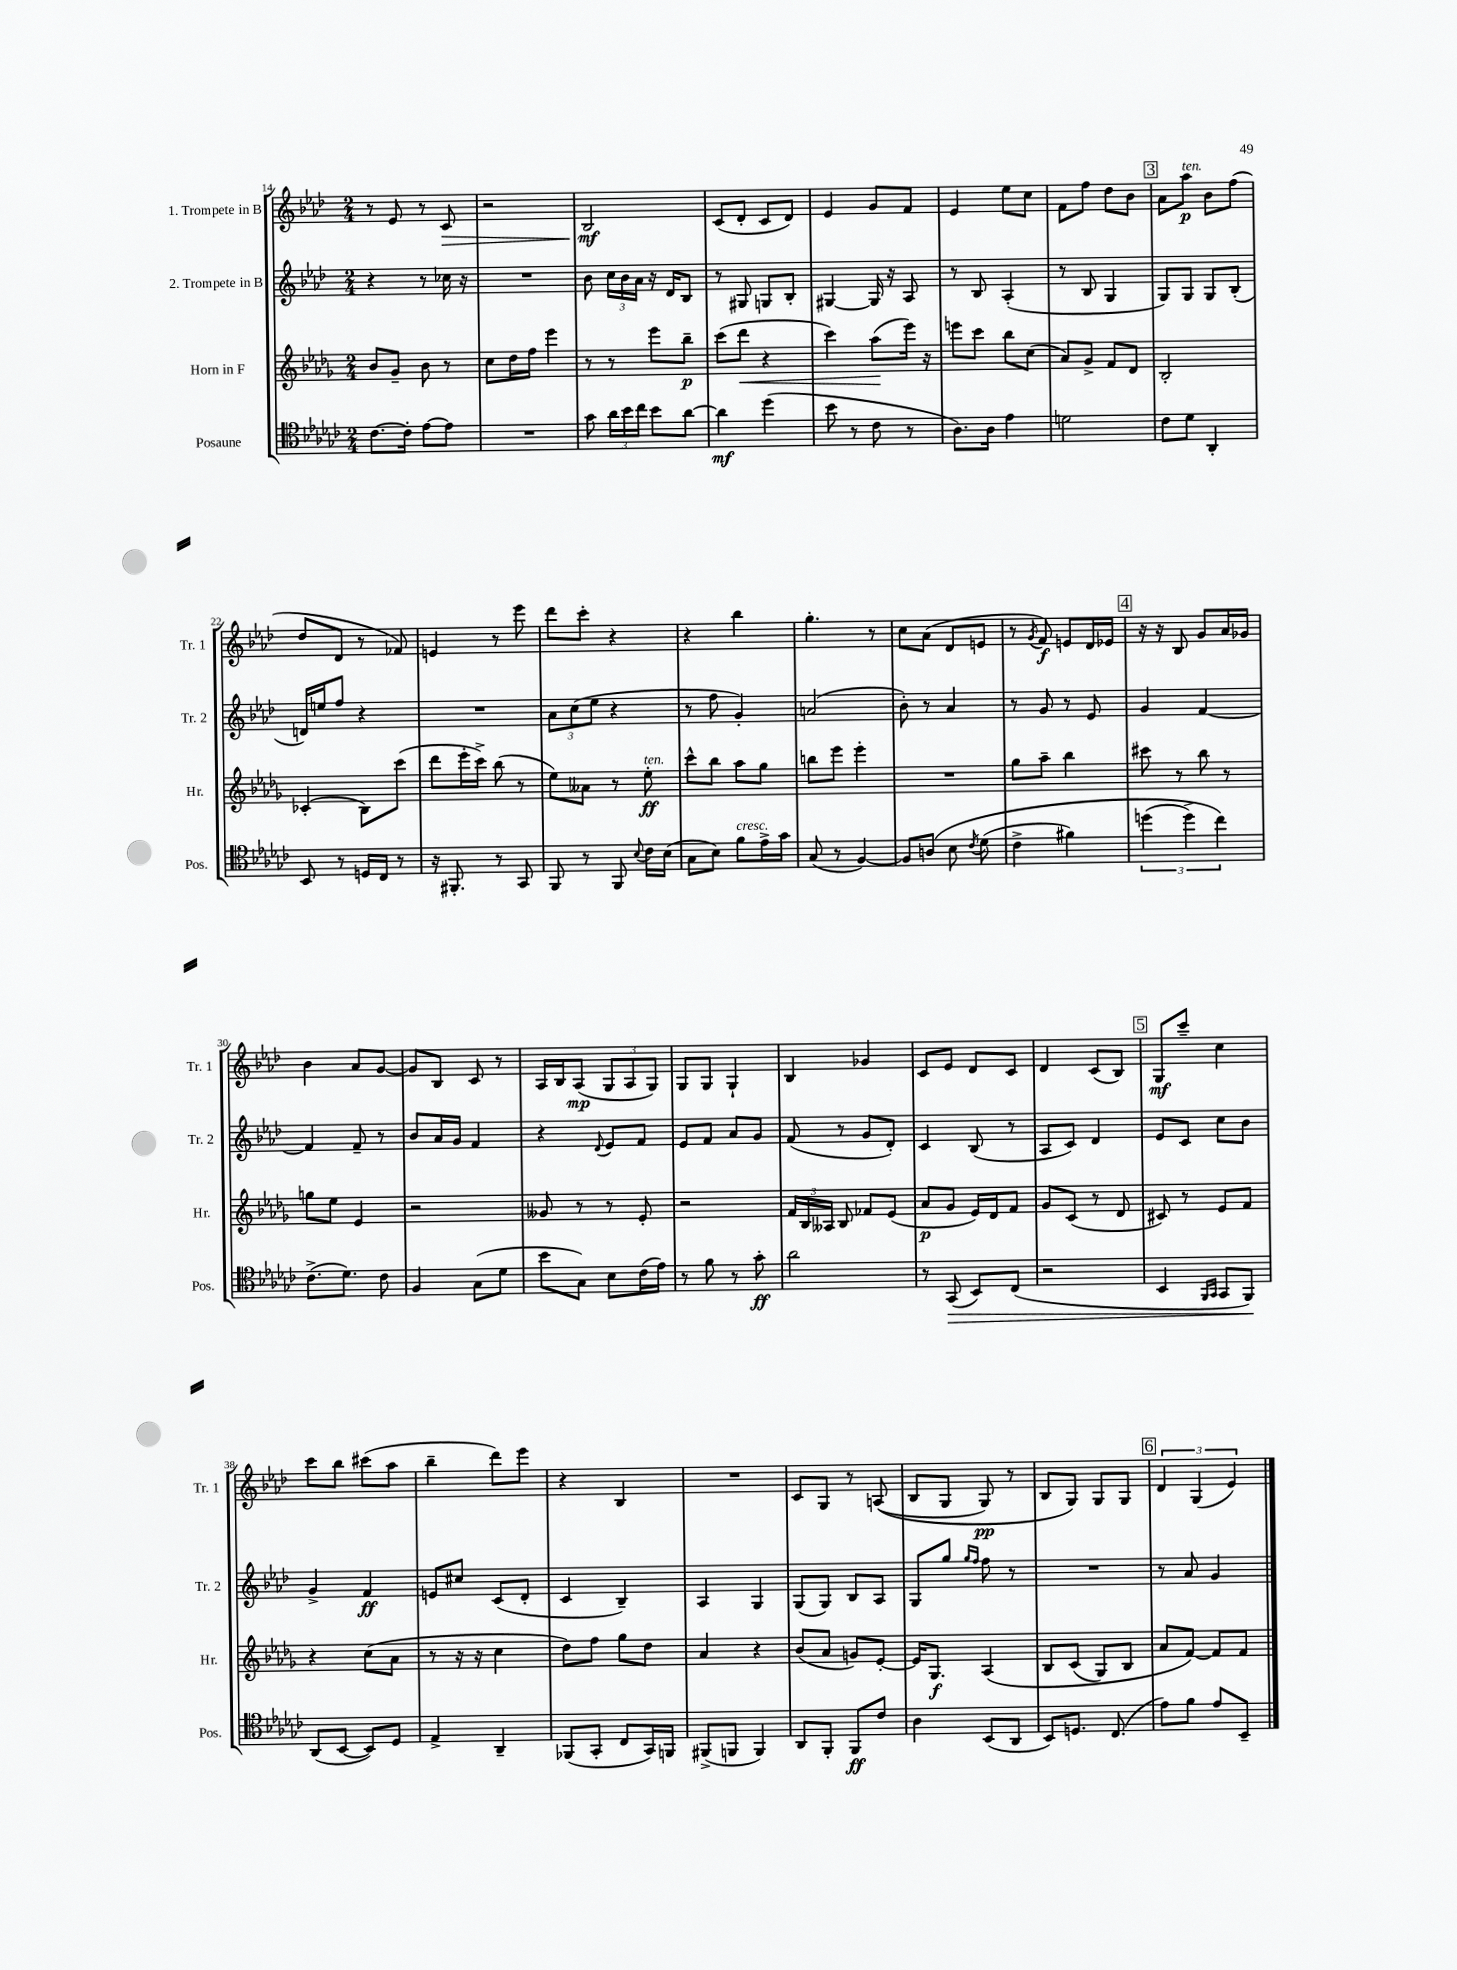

**kern	**kern	**kern	**kern
*staff4	*staff3	*staff2	*staff1
*clefC4	*clefG2	*clefG2	*clefG2
*k[b-e-a-d-g-c-]	*k[b-e-a-d-g-]	*k[b-e-a-d-]	*k[b-e-a-d-]
*M2/4	*M2/4	*M2/4	*M2/4
[8.c-\L	8b-/L	4r	8r
.	8g-~/J	.	8e-/
16c-'\]Jk	.	.	.
[8e-\L	8b-\	8r	8r
8e-\]J	8r	16cc-\	8c/
.	.	16r	.
=	=	=	=
2r	8cc\L	2r	2r
.	16dd-\L	.	.
.	16ff\JJ	.	.
.	4eee-\	.	.
=	=	=	=
8g-\	8r	8b-\	2B-/
24a-\LL	8r	24cc\LL	.
24b-\	.	24b-\	.
24cc-\JJ	.	24a-\JJ	.
8b-\L	8eee-\L	16r	.
.	.	16d-/LK	.
[8a-\J	8bb-~\J	8B-/J	.
=	=	=	=
4a-\]	(8ccc\L	8r	(8c/L
.	8ddd-\J	8G#/	8d-'/J
(4dd-\	4r	8G/L	8c/L
.	.	8B-'/J	8d-/J)
=	=	=	=
8b-\	4ccc\)	[4G#/	4e-/
8r	.	.	.
8c-\	(8aa-\L	16G#/]	8g/L
.	.	16r	.
8r	16eee-\Jk)	8A-/	8f/J
.	16r	.	.
=	=	=	=
8.A-\L)	8eee\L	8r	4e-/
.	8ccc\J	8B-/	.
16A-\Jk	.	.	.
4e-\	8bb-\L	(4A-'/	8ee-\L
.	(8cc\J	.	8cc\J
=	=	=	=
2d\	8a-/L)	8r	8f\L
.	8g-^/J	8B-/	8ff\J
.	8f/L	4G/	8dd-\L
.	8d-/J	.	8b-\J
=	=	=	=
8c-\L	2B-'/	8G/L)	8a-\L
8d-\J	.	8G/J	8aa-\J
4AA-'/	.	8G/L	8b-\L
.	.	(8B-'/J	(8ff\J
=	=	=	=
8BB-/	(4c-'/	16d/LL)	8dd-/L
.	.	16ee/J	.
8r	.	8ff/J	8d-/J
16D/LL	8B-\L)	4r	8r
16C-/JJ	.	.	.
8r	(8ccc\J	.	8f-/)
=	=	=	=
16r	8ddd-\L	2r	4e/
8.FF#'/	.	.	.
.	16eee-'\L	.	.
.	16ccc^\JJ)	.	.
8r	(8bb-\	.	8r
8GG-/	8r	.	8eee-\
=	=	=	=
8FF/	8ee-\L)	12a-\L	8ddd-\L
.	.	(12cc\	.
8r	8a--\J	.	8ccc'\J
.	.	12ee-\J	.
8FF/	8r	4r	4r
8qqB-/	.	.	.
16c-\LL	8ee-'\	.	.
(16B-\JJ	.	.	.
=	=	=	=
8G-\L	8ccc^^\L	8r	4r
8B-\J)	8bb-\J	8ff\	.
8f\L	8aa-\L	4g'/)	4bb-\
16e-^\L	8gg-\J	.	.
16g-\JJ	.	.	.
=	=	=	=
(8G-/	8bb\L	(2a/	4.gg'\
8r	8eee-\J	.	.
[4F/)	4eee-'\	.	.
.	.	.	8r
=	=	=	=
8F/]L	2r	8b-'\)	8cc\L
&(8A/J	.	8r	(8a-\J
8B-\	.	4a-/	8d-/L
8qc-/	.	.	.
(8d-\	.	.	8e/J
=	=	=	=
4c-^\	8gg-\L	8r	8r
.	.	.	8qg/
.	8aa-~\J	8g/	8f/)
4f#\)	4bb-\	8r	8e/L
.	.	8e-/	16d-/L
.	.	.	16e-/JJ
=	=	=	=
(6dd\	8ccc#\	4g/	16r
.	.	.	16r
.	8r	.	8B-/
6dd^\)	.	.	.
.	8bb-\	[4f/	8g/L
6cc-\&)	.	.	.
.	8r	.	16a-/L
.	.	.	16g-/JJ
=	=	=	=
(8.c-^\L	8gg\L	4f/]	4b-\
.	8ee-\J	.	.
8.d-\J)	.	.	.
.	4e-/	8f~/	8a-/L
8c-\	.	8r	[8g/J
=	=	=	=
4F/	2r	8b-/L	8g/]L
.	.	16a-/L	8B-/J
.	.	16g/JJ	.
(8G-\L	.	4f/	8c/
8d-\J	.	.	8r
=	=	=	=
8b-\L	8g--/	4r	16A-/LL
.	.	.	16B-/J
8G-\J)	8r	.	(8A-/J
.	.	8qqd-/	.
8B-\L	8r	8e-/L	12G/L
.	.	.	12A-/
(16c-\L	8e-'/	8f/J	.
.	.	.	12G/J)
16e-\JJ)	.	.	.
=	=	=	=
8r	2r	8e-/L	8G/L
8f\	.	8f/J	8G/J
8r	.	8a-/L	4G`/
8g-'\	.	8g/J	.
=	=	=	=
2a-\	24f/LL	(8f/	4B-/
.	24B-/	.	.
.	24A--/JJ	.	.
.	8B-/	8r	.
.	8f-/L	8g/L	4g-/
.	(8e-/J	8d-'/J)	.
=	=	=	=
8r	8a-/L	4c/	8c/L
(8GG-/	8g-/J	.	8e-/J
8BB-/L)	16e-/LL)	(8B-/	8d-/L
.	16d-/J	.	.
(8C-/J	8f/J	8r	8c/J
=	=	=	=
2r	8g-/L	8A-/L	4d-/
.	(8c/J	8c/J)	.
.	8r	4d-/	(8c/L
.	8d-/	.	8B-/J)
=	=	=	=
4BB-/	8c#/)	8e-/L	8G/L
.	8r	8c/J	8ccc~/J
16qqFF/LL	.	.	.
16qqGG-/JJ	.	.	.
8GG-/L	8e-/L	8cc\L	4cc\
8FF/J)	8f/J	8b-\J	.
=	=	=	=
(8AA-/L	4r	4g^/	8ccc\L
[8BB-/J	.	.	8bb-\J
8BB-/]L)	(8cc\L	4f/	(8ccc#\L
8D-/J	8a-\J	.	8aa-\J
=	=	=	=
4E-^/	8r	8e/L	4bb-~\
.	16r	8cc#/J	.
.	16r	.	.
4AA-~/	4cc\	(8c/L	8ddd-\L)
.	.	8d-'/J	8eee-\J
=	=	=	=
(8FF-/L	8dd-\L)	4c/	4r
8GG-'/J	8ff\J	.	.
8C-/L	8gg-\L	4B-~/)	4B-/
16GG-/L)	8dd-\J	.	.
16FF/JJ	.	.	.
=	=	=	=
(8FF#^/L	4a-/	4A-/	2r
8FF/J	.	.	.
4FF/)	4r	4G/	.
=	=	=	=
8AA-/L	(8b-/L	(8G/L	8c/L
8FF'/J	8a-/J	8G/J)	8G/J
8FF/L	8g/L)	8B-/L	8r
8c-/J	[8e-'/J	8A-/J	&((8A/
=	=	=	=
4A-\	16e-/]LK	8G/L	8B-/L
.	8.G-/J	.	.
.	.	8gg/J	8G/J
.	.	16qqgg/LL	.
.	.	16qqff/JJ	.
(8BB-/L	&(4A-/	8ff\	8G/)
8AA-/J	.	8r	8r
=	=	=	=
8BB-/L)	8B-/L	2r	8B-/L
8.D/J	(8c/J	.	8G/J&)
.	8G-/L)	.	8G/L
(8.C-/	.	.	.
.	8B-/J	.	8G/J
=	=	=	=
8e-\L)	8a-/L	8r	6d-/
8f\J	[8f/J&)	8a-/	.
.	.	.	(6G/
8e-/L	8f/]L	4g/	.
.	.	.	6e-/)
8BB-~/J	8f/J	.	.
==	==	==	==
*-	*-	*-	*-
